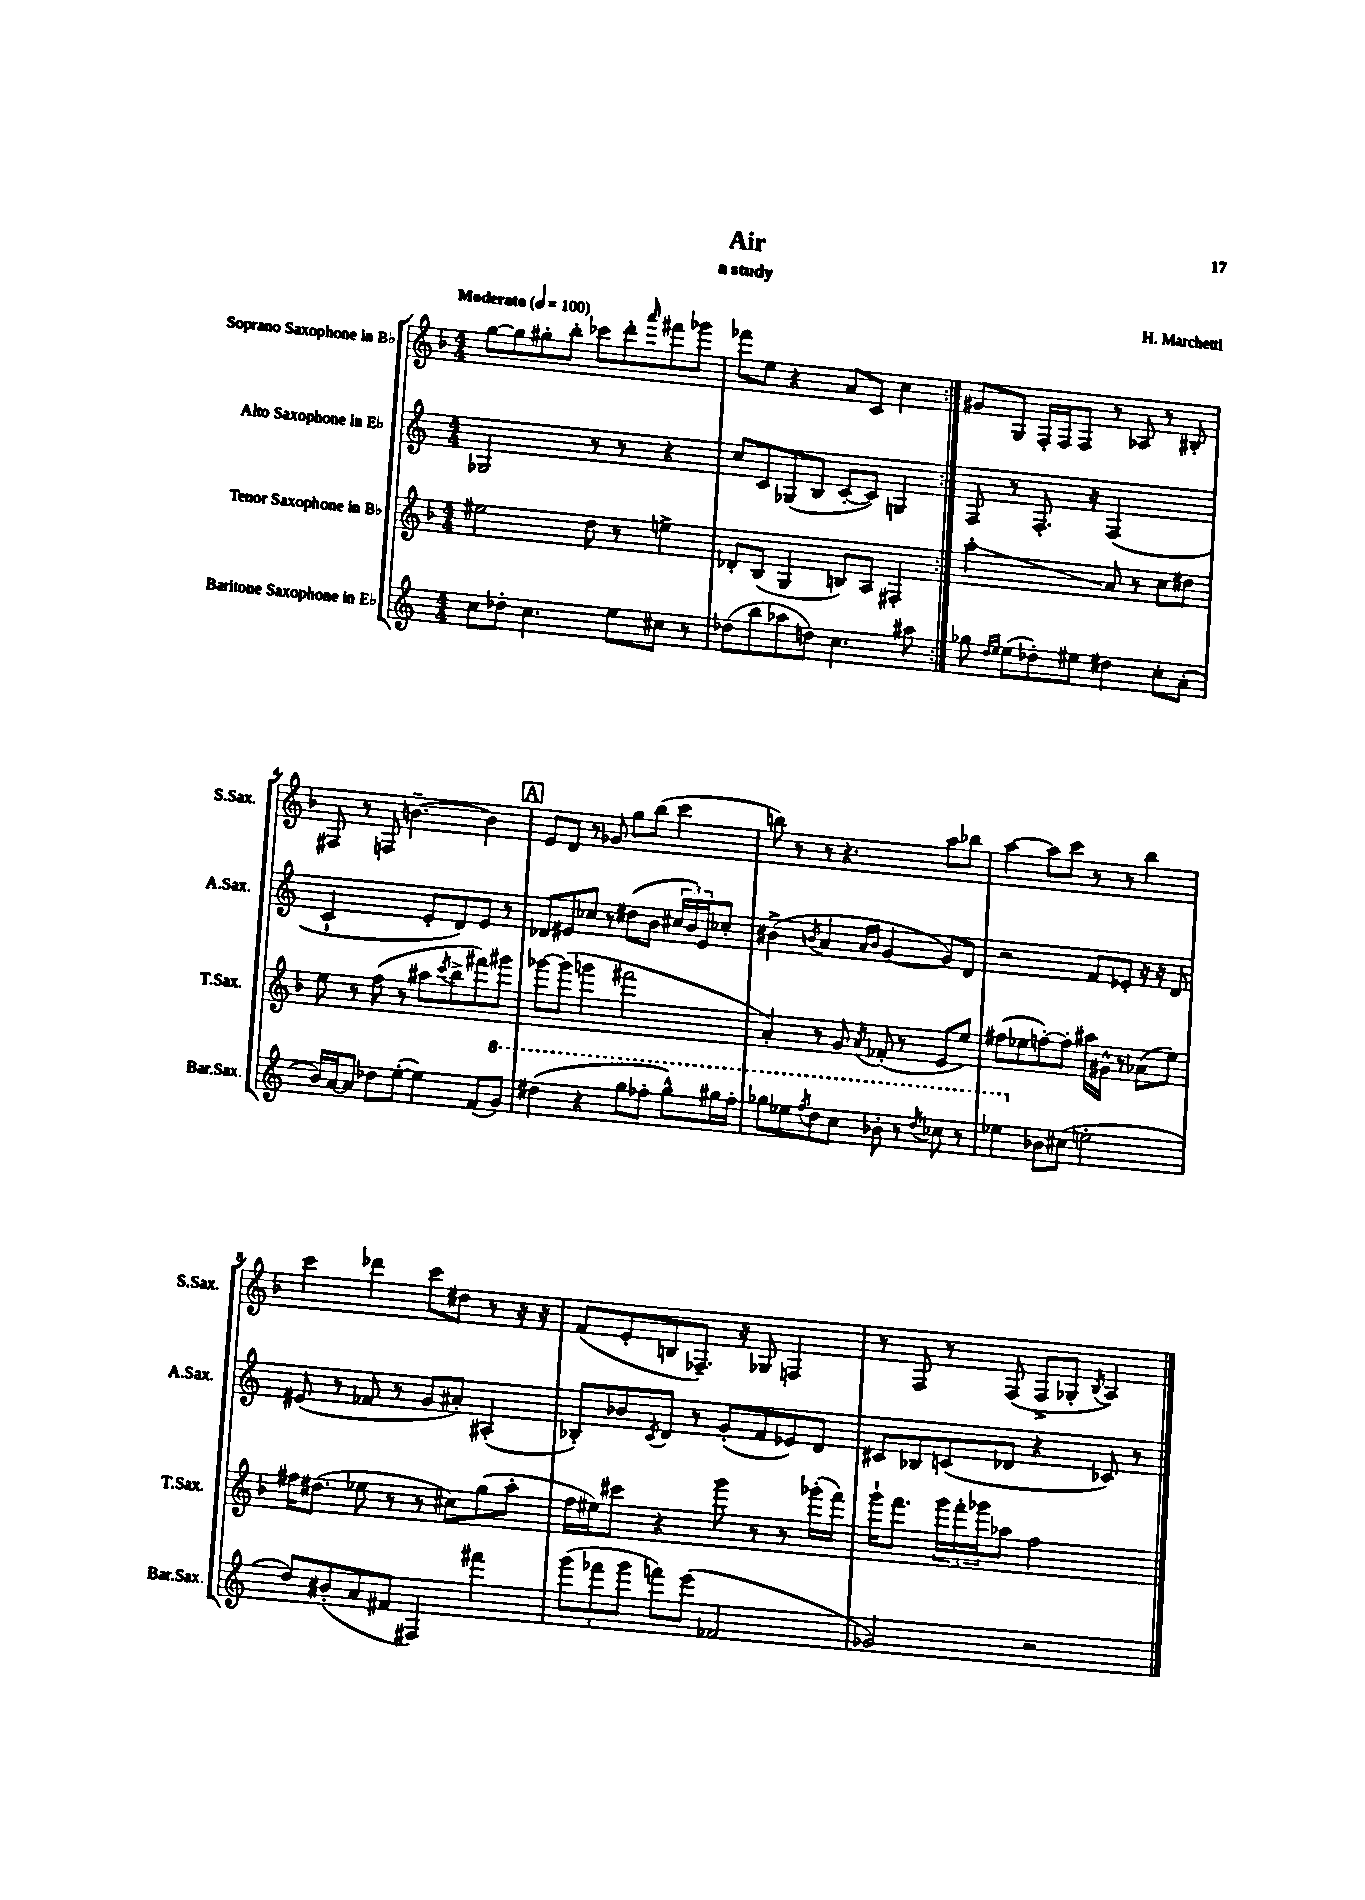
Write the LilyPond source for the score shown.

\header { title = "Air" composer = "H. Marchetti" subtitle = "a study" }
<<
\new StaffGroup <<
\new Staff = "s0" \with { instrumentName = "Soprano Saxophone in Bb" shortInstrumentName = "S.Sax." } {
    \clef treble \key f \major \numericTimeSignature \time 4/4 \tempo "Moderato" 4 = 100
    \repeat volta 2 { g''8~ g''8 gis''8-. bes''8-. ces'''8 d'''8-. \grace { a'''16 } fis'''8 ges'''8 |
    fes'''8 e''8 r4 a'8 c'8 c''4 | }
    gis'8 g8 f16-. f16 f8 r8 aes8 r8 bis8-. |
    fis8 r8 f8 b'4.~-- b'4 |
    \mark \markup { \box "A" } e'8 d'8 r8 ges'8 g''8 bes''8( c'''4 |
    b''8) r8 r8 r4. a''8 bes''8 |
    a''4~ a''8 c'''8 r8 r8 bes''4 |
    c'''4 des'''4 c'''8 dis''8 r8 r16 r16 |
    f'8( e'8-. b8 fes8.--) r16 ges8 f4 |
    r8 f8 r8 f8( f8-> ges8-. \acciaccatura { bes8 } a4) \bar "|." |
}
\new Staff = "s1" \with { instrumentName = "Alto Saxophone in Eb" shortInstrumentName = "A.Sax." } {
    \clef treble \key c \major \numericTimeSignature \time 4/4
    \repeat volta 2 { ges2 r8 r8 r4 |
    c''8 c'8 ges8( b8 c'8~-. c'8) g4 | }
    f8 r8 f8.-. r16 f2( |
    c'2-! e'8-. d'8) e'8 r8 |
    \mark \markup { \box "A" } des'8 eis'8 ces''8 r8 dis''8( b'8 \tuplet 3/2 { cis''16 b'16) eis'16 } ces''8-. |
    bis'4->( \acciaccatura { b'8 } a'4 \grace { a'16 b'16 } g'4~ g'8) d'8 |
    r2 f'8 ees'8-. r16 r16 d'8 |
    eis'8( r8 fes'8 r8 g'8 ais'8-.) ais4-.( |
    bes8-.) bes'8 \acciaccatura { c'8 } d'8 r8 g'8-.( f'8 ees'8) d'8 |
    cis'8 bes8 c'8( des'8 r4 ces'8) r8 \bar "|." |
}
\new Staff = "s2" \with { instrumentName = "Tenor Saxophone in Bb" shortInstrumentName = "T.Sax." } {
    \clef treble \key f \major \numericTimeSignature \time 4/4
    \repeat volta 2 { eis''2 d''8 r8 e''4-> |
    des'8-. bes8( g4 b8) a8 fis4-. | }
    a''2-.\glissando a'8 r8 c''8 dis''8 |
    e''8 r8 f''8( r8 ais''8 \acciaccatura { c'''8 } bes''8-> fis'''8) gis'''8 |
    \mark \markup { \box "A" } ges'''8~ ges'''8( g'''4 fis'''2 |
    a'4-.) r8 g'8 \acciaccatura { a'8 } fes'8-.( r8 e'8 e''8) |
    fis''8( ees''8 f''8~-.) f''8-. ais''16 gis'16-^ r8 aes'8( ees''8) |
    fis''16 dis''8.( ees''8 r8 r8 cis''8) g''8( a''8-. |
    f''16 eis''16) cis'''8 r4 g'''8 r8 r8 ges'''16-.( f'''16) |
    g'''16-! f'''8. \tuplet 3/2 { g'''16 f'''16-. ges'''16 } aes''8 f''2 \bar "|." |
}
\new Staff = "s3" \with { instrumentName = "Baritone Saxophone in Eb" shortInstrumentName = "Bar.Sax." } {
    \clef treble \key c \major \numericTimeSignature \time 4/4
    \repeat volta 2 { c''8 des''8-. c''4. e''8 cis''8 r8 |
    des''8( b''8 aes''8 d''8) c''4. ais''8 | }
    ges''8 \grace { d''16 e''16 } e''8( des''8-.) eis''8 dis''4 c''8-. a'8-.( |
    b'16) a'16~ a'8 des''8 e''8~-.( e''4) f'8( \ottava #1 g''8) |
    \mark \markup { \box "A" } dis'''4( r4 g'''8 fes'''8-. g'''8-^) gis'''16 fes'''16-. |
    ges'''8 ees'''8 \acciaccatura { f'''8 } d'''8 c'''8 bes''8-. r8 \acciaccatura { d'''8 } ces'''8 r8 |
    ees'''4 \ottava #0 bes'8 cis''8( e''!2-. |
    d''8) bis'8-.( a'8 fis'8 fis4) fis'''4 |
    \tuplet 3/2 { g'''8( fes'''8 g'''8 } f'''8) e'''8( fes'2 |
    ges'2) r2 \bar "|." |
}
>>
>>
